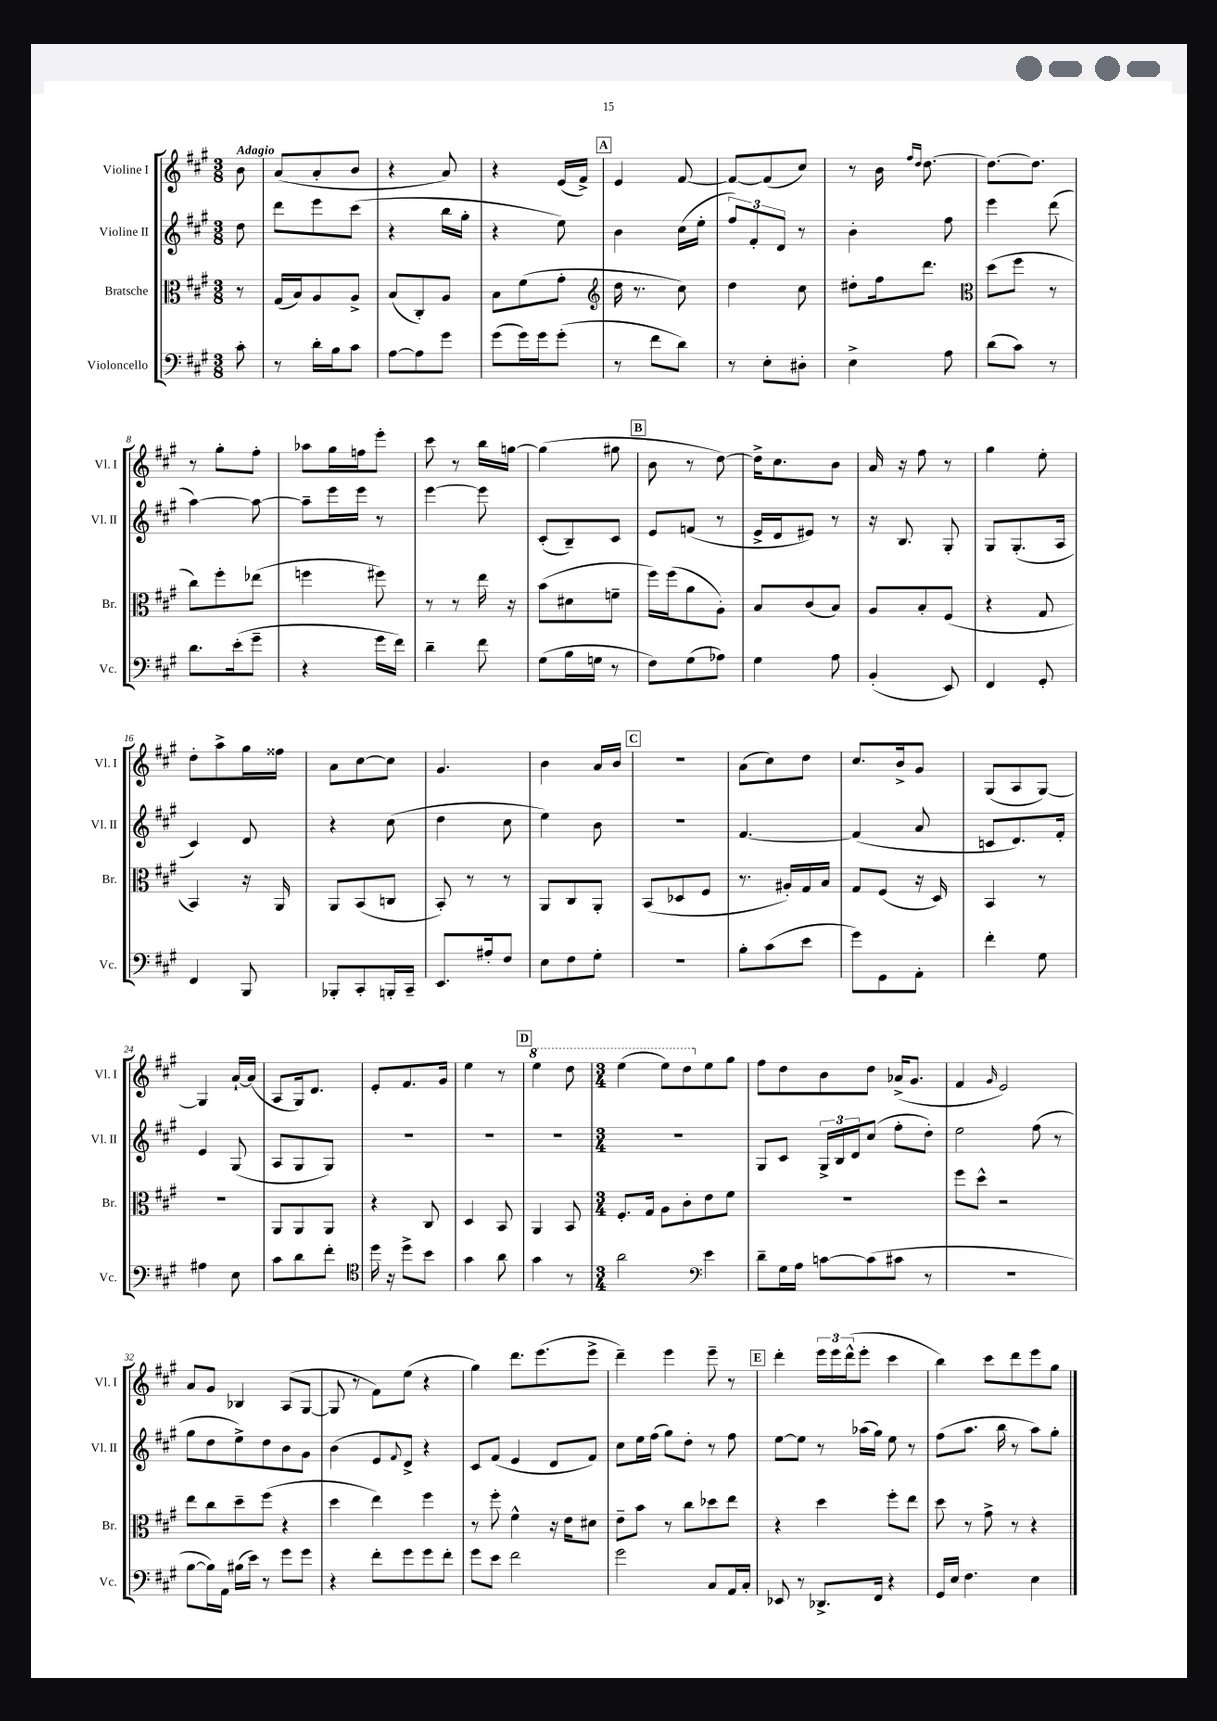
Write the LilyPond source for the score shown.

<<
\new StaffGroup <<
\new Staff = "s0" \with { instrumentName = "Violine I" shortInstrumentName = "Vl. I" } {
    \clef treble \key a \major \numericTimeSignature \time 3/8 \partial 8 \tempo "Adagio"
    b'8 |
    a'8( a'8-. b'8 |
    r4 a'8) |
    r4 e'16( fis'16->) |
    \mark \markup { \box "A" } e'4 fis'8~ |
    fis'8~ fis'8( cis''8) |
    r8 b'16 \grace { fis''16 d''16 } d''8.~ |
    d''8.~ d''8. |
    r8 gis''8-. fis''8-. |
    aes''8 gis''16 f''16 e'''8-. |
    cis'''8 r8 b''16 g''16~ |
    g''4( gis''8 |
    \mark \markup { \box "B" } b'8 r8 d''8~) |
    d''16-> cis''8. b'8 |
    a'16 r16 fis''8 r8 |
    gis''4 e''8-. |
    d''8-. a''8-> gis''16 fisis''16 |
    a'8 cis''8~ cis''8 |
    gis'4. |
    b'4 a'16 b'16 |
    \mark \markup { \box "C" } R4. |
    a'8( cis''8) d''8 |
    cis''8. b'16-> gis'8 |
    gis8( a8 gis8~) |
    gis4 a'16~-! a'16( |
    a8 gis16) d'8. |
    e'8-. fis'8. gis'16 |
    e''4 r8 |
    \mark \markup { \box "D" } \ottava #1 e'''4 d'''8 |
    \numericTimeSignature \time 3/4 e'''4( e'''8) d'''8 \ottava #0 e''8 gis''8 |
    fis''8 d''8 b'8 d''8 aes'16->( gis'8. |
    fis'4 \grace { gis'16 } e'2) |
    a'8 gis'8 bes4 a8( gis8~ |
    gis8 r8 fis'8) e''8( r4 |
    gis''4) d'''8. e'''8.( e'''8-> |
    d'''4--) e'''4 e'''8-- r8 |
    \mark \markup { \box "E" } d'''4-. \tuplet 3/2 { e'''16 e'''16 d'''16-^( } e'''8-. cis'''4 |
    b''4) cis'''8 d'''8 e'''8 gis''8 \bar "|." |
}
\new Staff = "s1" \with { instrumentName = "Violine II" shortInstrumentName = "Vl. II" } {
    \clef treble \key a \major \numericTimeSignature \time 3/8 \partial 8
    d''8 |
    d'''8 e'''8 cis'''8( |
    r4 b''16 gis''16-. |
    r4 e''8) |
    \mark \markup { \box "A" } b'4 cis''16( e''16-. |
    \tuplet 3/2 { fis''8) fis'8-. d'8 } r8 |
    b'4-. fis''8 |
    e'''4 d'''8( |
    a''4~) a''8~ |
    a''8-- e'''16 e'''16 r8 |
    e'''4~ e'''8 |
    cis'8-.( b8--) cis'8 |
    \mark \markup { \box "B" } e'8 f'8( r8 |
    e'16-> d'16 eis'8) r8 |
    r16 b8. gis8-. |
    gis8 gis8.-.( a16 |
    cis'4) d'8 |
    r4 cis''8( |
    d''4 cis''8 |
    e''4) b'8 |
    \mark \markup { \box "C" } R4. |
    fis'4.~ |
    fis'4( a'8 |
    c'8 d'8.) fis'16-. |
    e'4 gis8( |
    a8 gis8 gis8) |
    R4. |
    R4. |
    \mark \markup { \box "D" } R4. |
    \numericTimeSignature \time 3/4 R2. |
    gis8 cis'8 \tuplet 3/2 { gis16-> b16 d'16 } cis''8( fis''8-. d''8-.) |
    e''2 fis''8( r8 |
    gis''8 d''8 e''8->) d''8 b'8 gis'8 |
    b'4( e'8 \appoggiatura { fis'8 } d'8->) r4 |
    cis'8 fis'8( e'4 d'8 fis'8) |
    cis''8 e''16 fis''16( gis''8) d''8-. r8 fis''8 |
    \mark \markup { \box "E" } e''8~ e''8 r8 aes''16( gis''16) e''8 r8 |
    fis''8( a''8. b''16 r8 a''8) gis''8-. \bar "|." |
}
\new Staff = "s2" \with { instrumentName = "Bratsche" shortInstrumentName = "Br." } {
    \clef alto \key a \major \numericTimeSignature \time 3/8 \partial 8
    r8 |
    gis16( b16) a8 a8-> |
    b8( cis8-.) a8 |
    b8 fis'8( gis'8-. |
    \mark \markup { \box "A" } \clef treble d''16 r8. cis''8) |
    d''4 cis''8 |
    dis''8-. fis''16 d'''8. |
    \clef alto d''8( fis''8 r8 |
    cis''8) fis''8-. ees''8( |
    f''4 fis''8) |
    r8 r8 e''16 r16 |
    b'8( dis'8 f'8-- |
    \mark \markup { \box "B" } fis''16) fis''16( a'8 a8-.) |
    b8 cis'8( b8) |
    a8 b8-. fis8( |
    r4 gis8 |
    b,4) r16 a,16 |
    a,8 b,8( c8 |
    b,8-.) r8 r8 |
    a,8 cis8 a,8-. |
    \mark \markup { \box "C" } b,8( des8 fis8 |
    r8. ais16-.) gis16 b16 |
    gis8 fis8( r16 d16) |
    b,4 r8 |
    R4. |
    a,8 a,8 a,8 |
    r4 cis8 |
    d4 b,8 |
    \mark \markup { \box "D" } a,4 b,8 |
    \numericTimeSignature \time 3/4 fis8.-. gis16 a8 cis'8-. e'8 fis'8 |
    R2. |
    fis''8 d''8-^ r2 |
    e''8 cis''8 d''8-- fis''8( r4 |
    d''4 e''4) fis''4 |
    r8 fis''8-. fis'4-^ r16 e'16 dis'8 |
    e'8-- b'8 r8 cis''8 des''8 e''8 |
    \mark \markup { \box "E" } r4 d''4 fis''8-. e''8 |
    d''8 r8 gis'8-> r8 r4 \bar "|." |
}
\new Staff = "s3" \with { instrumentName = "Violoncello" shortInstrumentName = "Vc." } {
    \clef bass \key a \major \numericTimeSignature \time 3/8 \partial 8
    cis'8-. |
    r8 d'16-. b16 cis'8 |
    a8~ a8 gis'8 |
    gis'8( gis'16) gis'16 gis'8-.( |
    \mark \markup { \box "A" } r8 fis'8 d'8) |
    r8 e8-. dis8-. |
    e4-> a8 |
    d'8( cis'8) r8 |
    d'8. e'16-.( gis'8-- |
    r4 gis'16 fis'16) |
    d'4-- fis'8 |
    gis8( b16 g16 r8 |
    \mark \markup { \box "B" } fis8) gis8( aes8) |
    gis4 a8 |
    b,4-.( e,8) |
    fis,4 gis,8-. |
    fis,4 b,,8 |
    bes,,8-. cis,8-. b,,16-. cis,16-- |
    e,8. ais16-. fis8 |
    e8 fis8 gis8-. |
    \mark \markup { \box "C" } r4. |
    b8-. cis'8( e'8 |
    gis'8) gis,8 a,8-. |
    fis'4-. gis8 |
    ais4 e8 |
    cis'8 d'8 fis'8-. |
    \clef tenor d''16 r16 d''8-> b'8 |
    gis'4 a'8 |
    \mark \markup { \box "D" } gis'4 r8 |
    \numericTimeSignature \time 3/4 a'2 \clef bass e'4 |
    d'8-- gis16 a16 c'8~ c'8( cis'8 r8 |
    R2. |
    b8~ b16) a,16 bis16( e'16) r8 gis'8 gis'8 |
    r4 fis'8-. gis'8 gis'8 fis'8-. |
    gis'8 e'8 fis'2 |
    gis'2 cis8 a,16 cis16-. |
    \mark \markup { \box "E" } ees,8 r8 des,8.-> fis,16 r4 |
    gis,16 e16 fis4. e4 \bar "|." |
}
>>
>>
